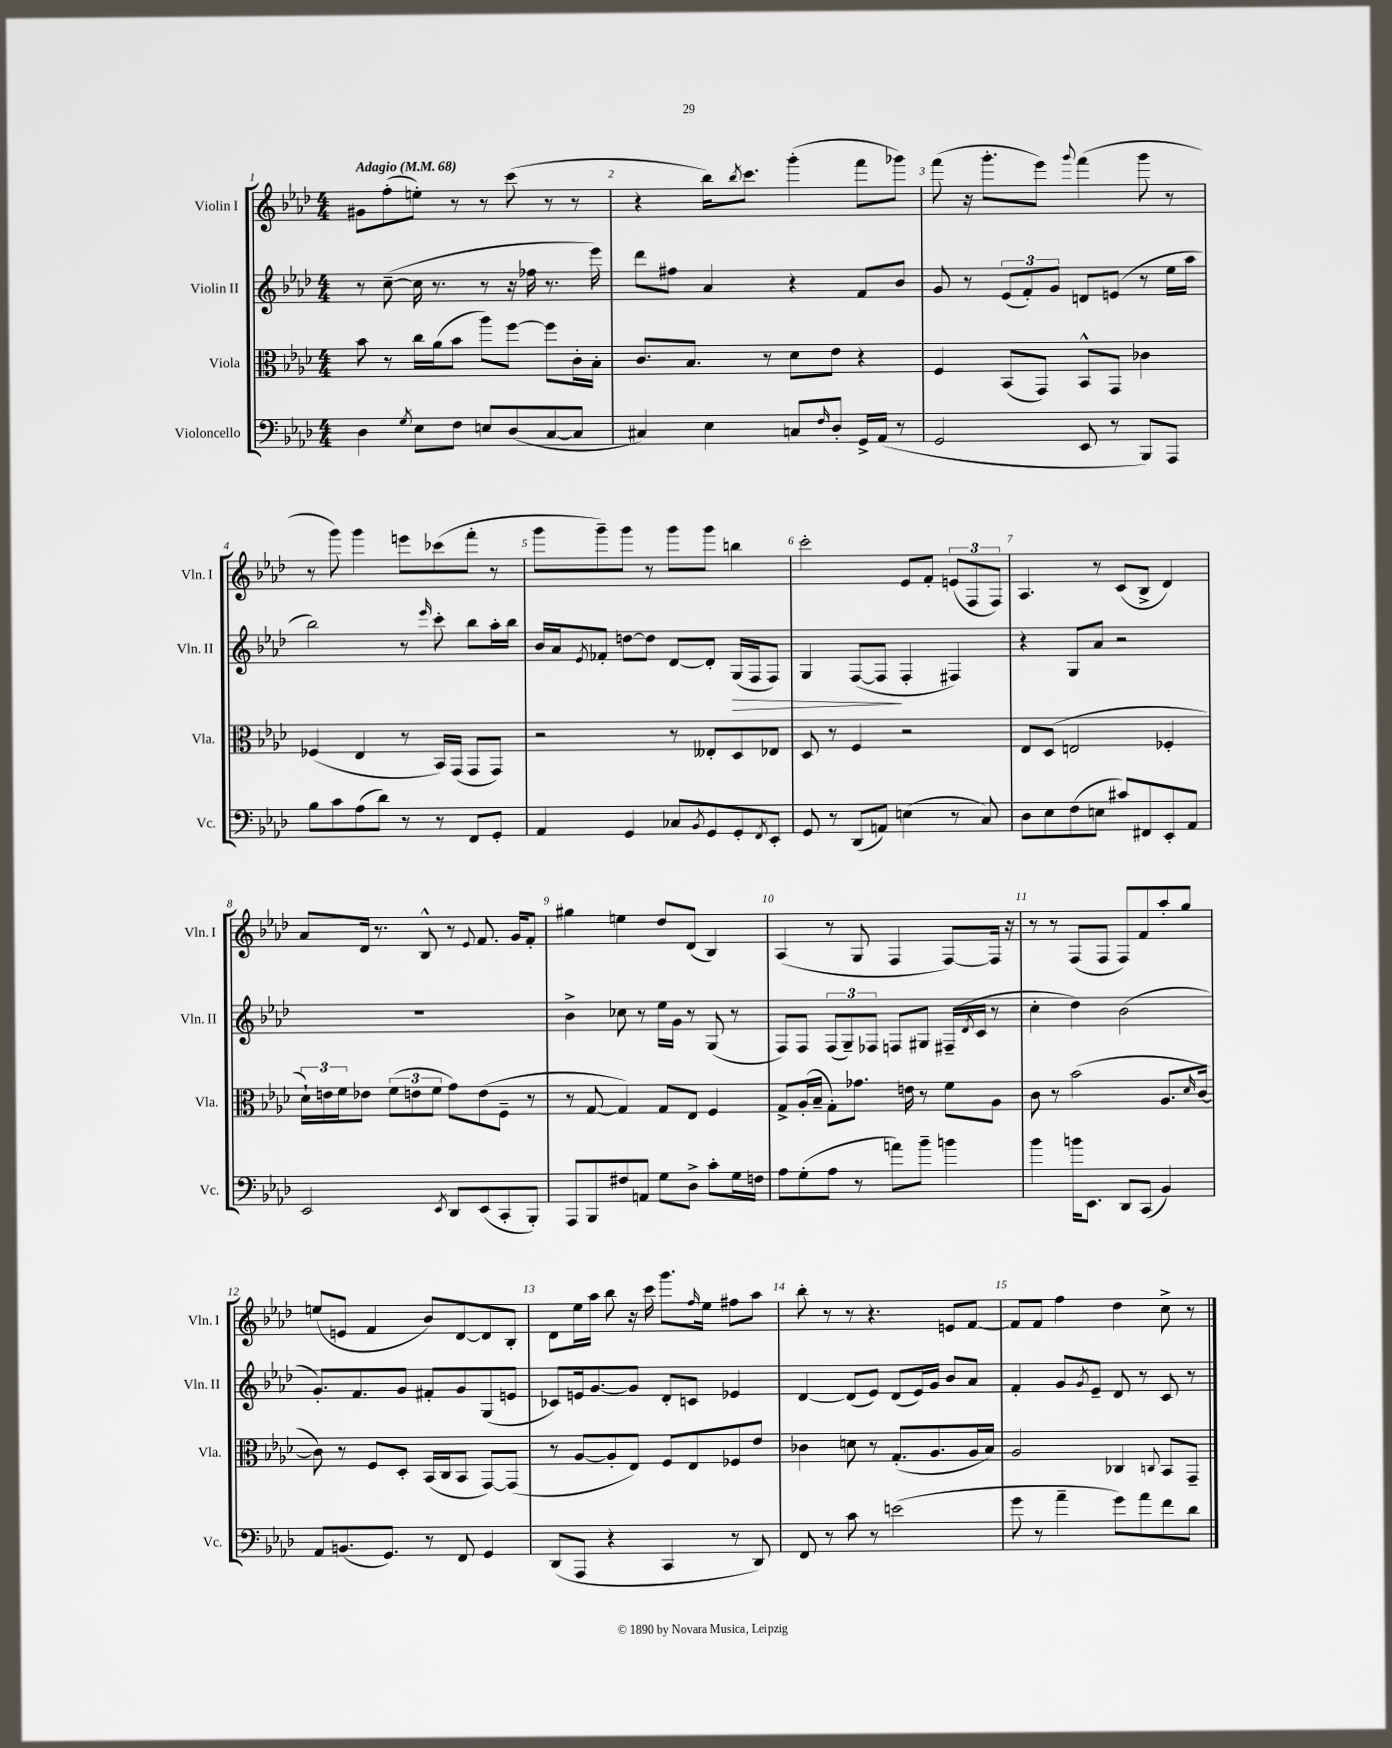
<<
\new StaffGroup <<
\new Staff = "s0" \with { instrumentName = "Violin I" shortInstrumentName = "Vln. I" } {
    \clef treble \key aes \major \numericTimeSignature \time 4/4 \tempo "Adagio" 4 = 68
    gis'8 f''8-.( e''8-.) r8 r8 c'''8( r8 r8 |
    r4 bes''16) \acciaccatura { bes''8 } c'''8. g'''4-.( f'''8 ges'''8) |
    f'''8( r16 g'''8.-. ees'''8) \appoggiatura { g'''8 } f'''4( g'''8 r8 |
    r8 g'''8) g'''4 e'''8 ces'''8( f'''8-. r8 |
    g'''8 g'''8--) g'''8 r8 g'''8 g'''8 b''4 |
    c'''2-. ees'8 f'8-. \tuplet 3/2 { e'8( f8 f8) } |
    aes4. r8 c'8( bes8-> des'4) |
    aes'8 des'16 r8. bes8-^ r8 \appoggiatura { ees'8 } f'8. g'16 f'8-. |
    gis''4 e''4 des''8 des'8( bes4) |
    aes4( r8 g8 f4 f8~) f16 r16 |
    r8 r8 f8( f8 f8) f'8 aes''8-. g''8 |
    e''8( e'8 f'4 bes'8) des'8~ des'8 bes8-. |
    des'8 ees''16 aes''16 bes''8 r16 c'''16 g'''8. \grace { f''16 } ees''16 fis''8 aes''8 |
    bes''8-. r8 r8 r4. e'8 f'8~ |
    f'8 f'8 f''4 des''4 c''8-> r8 \bar "|." |
}
\new Staff = "s1" \with { instrumentName = "Violin II" shortInstrumentName = "Vln. II" } {
    \clef treble \key aes \major \numericTimeSignature \time 4/4
    r8 c''8~--( c''16 r8. r8 r16 fes''16 r8. ees'''16) |
    des'''8 fis''8 aes'4 r4 f'8 bes'8 |
    g'8 r8 \tuplet 3/2 { ees'8( f'8-.) g'8 } d'8 e'8( r8 ees''16 aes''16 |
    bes''2) r8 \grace { ees'''16 } c'''8-. bes''8 aes''16-. bes''16 |
    bes'16 aes'16 \acciaccatura { ees'8 } fes'8-. d''8~ d''8 des'8~ des'8-. g16\>( f16 f8) |
    g4 f8~( f8\! f4-. fis4) |
    r4 g8 aes'8 r2 |
    R1 |
    bes'4-> ces''8 r8 ees''16 g'16 r8 g8( r8 |
    f8) f8 \tuplet 3/2 { f8( g8--) fes8 } f8 gis8 fis16--( \acciaccatura { des'8 } c'16 r8 |
    c''4-. des''4) bes'2( |
    g'8.-.) f'8. g'8 fis'8-. g'8 g8( e'8 |
    ces'8) e'16 g'8.~ g'8 des'8-. c'8 ees'4 |
    des'4~ des'8( ees'8) des'8( ees'16) g'16 bes'8 aes'8 |
    f'4-. g'8 \acciaccatura { g'8 } ees'8-- des'8 r8 c'8 r8 \bar "|." |
}
\new Staff = "s2" \with { instrumentName = "Viola" shortInstrumentName = "Vla." } {
    \clef alto \key aes \major \numericTimeSignature \time 4/4
    bes'8 r8 c''16 aes'16( bes'8 aes''8) f''8~ f''8 c'16-. bes16-. |
    c'8. bes8. r8 des'8 ees'8 r4 |
    f4 bes,8( g,8) bes,8-^ g,8 ces'4 |
    fes4( ees4 r8 bes,16) g,16( g,8 g,8) |
    r2 r8 eeses8-. des8 ees8 |
    des8 r8 f4 r2 |
    ees8 des8( e2 fes4-. |
    \tuplet 3/2 { des'16-!) e'16 f'16 } ees'8 \tuplet 3/2 { f'8( e'8 f'8 } g'8) e'8( f8-- r8 |
    r8 g8~ g4) g8 ees8 f4 |
    g8-> aes16-.( bes16-- g8-.) ges'8. e'16 r8 f'8 aes8 |
    c'8 r8 bes'2( aes8. \grace { des'16 } c'16~ |
    c'8) r8 f8 des8-. bes,16( c16 bes,8 g,8~) g,8( |
    r8 aes8~ aes8-. ees8) f8 ees8 fes8 ees'8 |
    ces'4 d'8 r8 g8.-.( aes8. aes16 bes16) |
    aes2 ces4 \appoggiatura { c8 } bes,8 g,8-- \bar "|." |
}
\new Staff = "s3" \with { instrumentName = "Violoncello" shortInstrumentName = "Vc." } {
    \clef bass \key aes \major \numericTimeSignature \time 4/4
    des4 \acciaccatura { g8 } ees8 f8 e8 des8( c8~ c8 |
    cis4) ees4 c8 \grace { f16 } des8-. g,16-> aes,16( r8 |
    g,2 ees,8 r8 bes,,8) aes,,8 |
    bes8 c'8 aes8( des'8) r8 r8 f,8 g,8-. |
    aes,4 g,4 ces8 \acciaccatura { bes,8 } g,8 g,8-. \acciaccatura { f,8 } ees,8-. |
    g,8 r8 des,8( a,8) e4( r8 c8) |
    des8 ees8 f8( e8 cis'8) fis,8 ees,8-. aes,8 |
    ees,2 \acciaccatura { ees,8 } des,8 ees,8( c,8-. bes,,8-.) |
    aes,,8 bes,,8 fis8 a,8 g8 des8-> c'8-. g16 f16 |
    aes8 g8-.( aes8 r8 a'8) bes'8-- b'4 |
    bes'4 b'16 ees,8. des,8 c,8( bes,4) |
    aes,8 b,8.( g,8.) r8 f,8 g,4 |
    des,8( aes,,8 r4 c,4 r8 des,8) |
    f,8 r8 c'8 r8 e'2( |
    g'8 r8 aes'4-- g'8) aes'8 f'8 des'8 \bar "|." |
}
>>
>>
\layout { \context { \Score \override BarNumber.break-visibility = ##(#f #t #t) barNumberVisibility = #all-bar-numbers-visible } }
